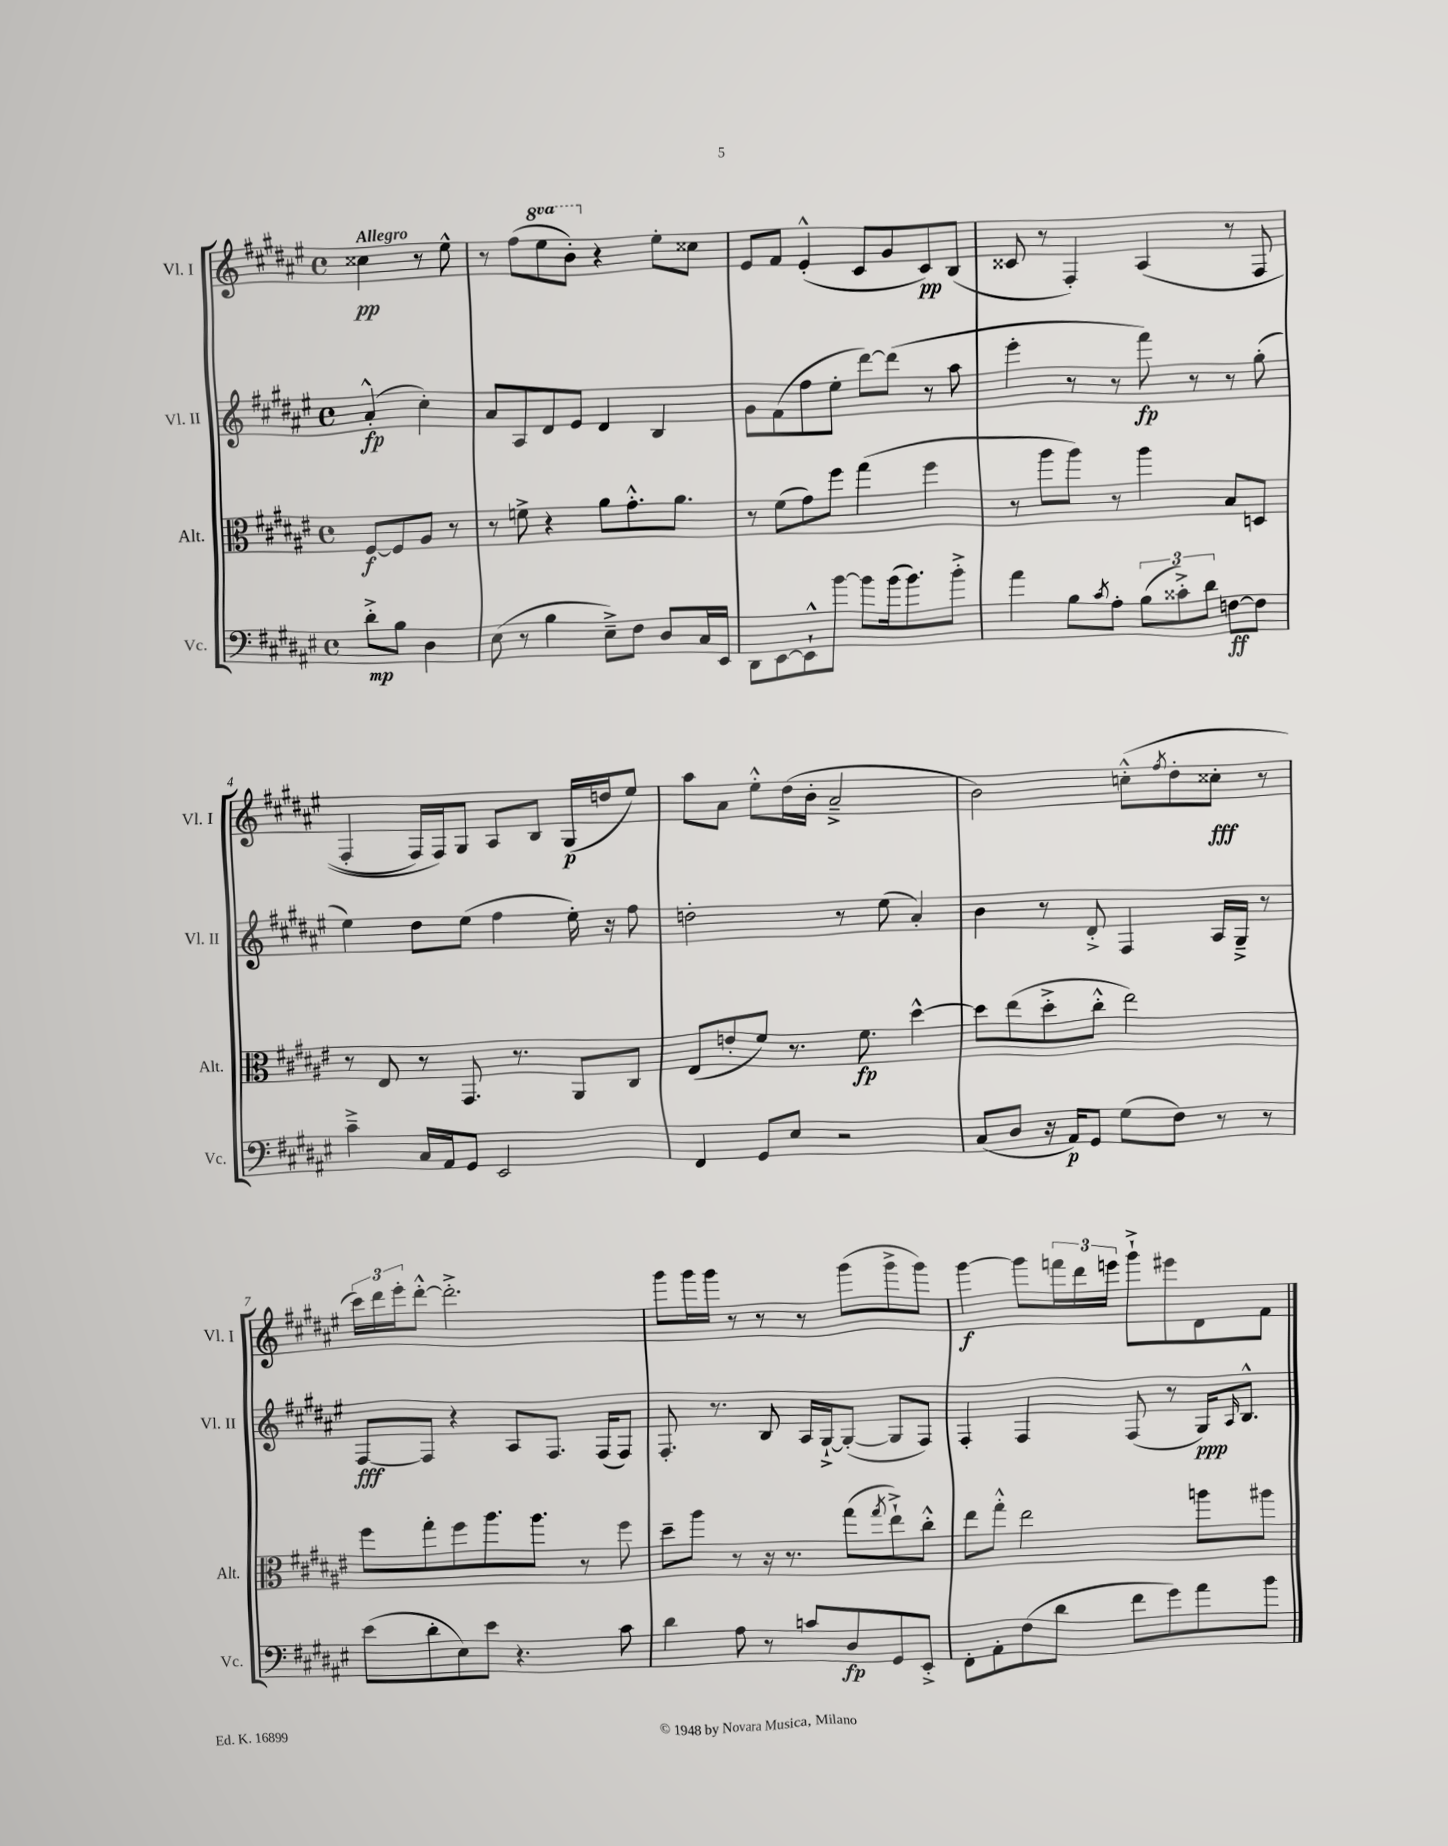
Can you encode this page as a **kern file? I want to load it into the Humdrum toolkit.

**kern	**kern	**kern	**kern
*staff4	*staff3	*staff2	*staff1
*clefF4	*clefC3	*clefG2	*clefG2
*k[f#c#g#d#a#e#]	*k[f#c#g#d#a#e#]	*k[f#c#g#d#a#e#]	*k[f#c#g#d#a#e#]
*M4/4	*M4/4	*M4/4	*M4/4
*met(c)	*met(c)	*met(c)	*met(c)
8d#'^\L	[8F#/L	(4a#'^^/	4cc##\
8B\J	8F#/]	.	.
4D#\	8A#/J	4cc#'\)	8r
.	8r	.	8ee#^^\
=	=	=	=
(8E#\	8r	8a#/L	8r
8r	8f^\	8A#/	(8ff#\L
4B\	4r	8d#/	8eee#\
.	.	8e#/J	8bb'\J)
8E#~^\L)	8a#\L	4d#/	4r
8F#\J	8.g#'^^\	.	.
8D#/L	.	4B/	8ee#'\L
.	8.a#\J	.	.
16C#/L	.	.	8cc##\J
16EE#/JJ	.	.	.
=	=	=	=
8DD#\L	8r	8g#\L	8e#/L
[8EE#\	(8f#\L	(8f#\	8f#/J
8EE#`^^\]	8g#\)	8ff#\	(4e#'^^/
[8b\J	8ff#\J	8ee#'\J	.
8b\]L	(4gg#\	[8ddd#\L)	8c#/L
(16b\k	.	(8ddd#\]J	8g#/
8.b\)	.	.	.
.	4ff#\	8r	8c#/)
8b'^\J	.	8aa#\	(8B/J
=	=	=	=
4a#\	8r	4eee#'\	8c##/
.	8aa#\L	.	8r
8B\L	8aa#\J)	8r	4F#'/)
8qc#/	.	.	.
8A#'\J	8r	8r	.
(12B\L	4aa#\	8fff#\)	&((4A#/
12c##'^\)	.	.	.
.	.	8r	.
12d#\J	.	.	.
[8F\L	8B/L	8r	8r
8F\]J	8D/J	(8gg#'\	8F#/
=	=	=	=
4c#~^\	8r	4ee#\)	4F#'/
.	8E#/	.	.
16C#/LL	8r	8dd#\L	16F#/LL)
16AA#/J	.	.	16F#/J&)
8GG#/J	8.GG#/	(8ee#\J	8G#/J
2EE#/	.	4ff#\	8A#/L
.	8.r	.	.
.	.	.	8B/J
.	8AA#/L	16ee#'\)	(16G#/LL
.	.	16r	16dd/J
.	8C#/J	8ff#\	8ee#/J)
=	=	=	=
4FF#/	(8E#/L	2dd'\	8aa#\L
.	8e'/	.	8a#\J
8GG#/L	8f#/J)	.	8ee#'^^\L
8E#/J	8.r	.	(16dd#\L
.	.	.	16b'\JJ
2r	.	8r	2a#~^/
.	8.f#\	.	.
.	.	(8ee#\	.
.	[4dd#^^\	4a#'/)	.
=	=	=	=
(8C#/L	8dd#\]L	4b\	2b\)
8D#/J	(8ee#\	.	.
16r	8dd#'^\	8r	.
16AA#/LK)	.	.	.
8GG#/J	8cc#'^^\J	8d#'^/	.
(8G#\L	2ee#\)	4F#/	(8cc'^^\L
.	.	.	8qff#/
8F#\J)	.	.	8dd#'\
8r	.	16A#/LL	8cc##'\J
.	.	16G#~^/JJ	.
8r	.	8r	8r
=	=	=	=
(8e#\L	8ff#\L	[8F#/L	24ccc#\LL)
.	.	.	24ddd#\
.	.	.	24eee#'\J
8d#'\	8gg#'\	8F#/]J	[8ddd#'^^\J
8E#\)	8ff#\	4r	2.ddd#'^\]
8e#\J	8.aa#\	.	.
4.r	.	8A#/L	.
.	8.aa#\J	.	.
.	.	8.F#/J	.
.	8r	.	.
.	.	(16F#/LK	.
8c#\	8ff#\	8F#/J)	.
=	=	=	=
4d#\	8dd#~\L	8.F#'/	8ggg#\L
.	8aa#\J	.	16ggg#\L
.	.	8.r	16ggg#\JJ
8A#\	8r	.	8r
8r	16r	8B/	8r
.	8.r	.	.
8c/L	.	16A#/LL	8r
.	.	[16G#`^/J	.
8D#/	(8gg#\L	(8G#'/_J	(8ggg#\L
.	8qgg#/	.	.
8GG#/	8ee#`^\)	8G#/]L	8ggg#^\
8EE#'^/J	8cc#'^^\J	8F#/J)	8ggg#\J)
=	=	=	=
8FF#'\L	8ee#\L	4F#'/	[4ggg#\
8AA#'\	8gg#'^^\J	.	.
(8F#\	2ee#\	4F#/	8ggg#\]L
8d#\J	.	.	24fff\L
.	.	.	24ddd#\
.	.	.	24eee\JJ
8f#\L	.	(8F#/	8ggg#`^\L
8g#\)	.	8r	8eee#\
8a#\	8aa\L	16G#/LK)	8d#\
.	.	16qqA#/	.
.	.	8.B^^/J	.
8b\J	8aa#\J	.	8f#\J
==	==	==	==
*-	*-	*-	*-
